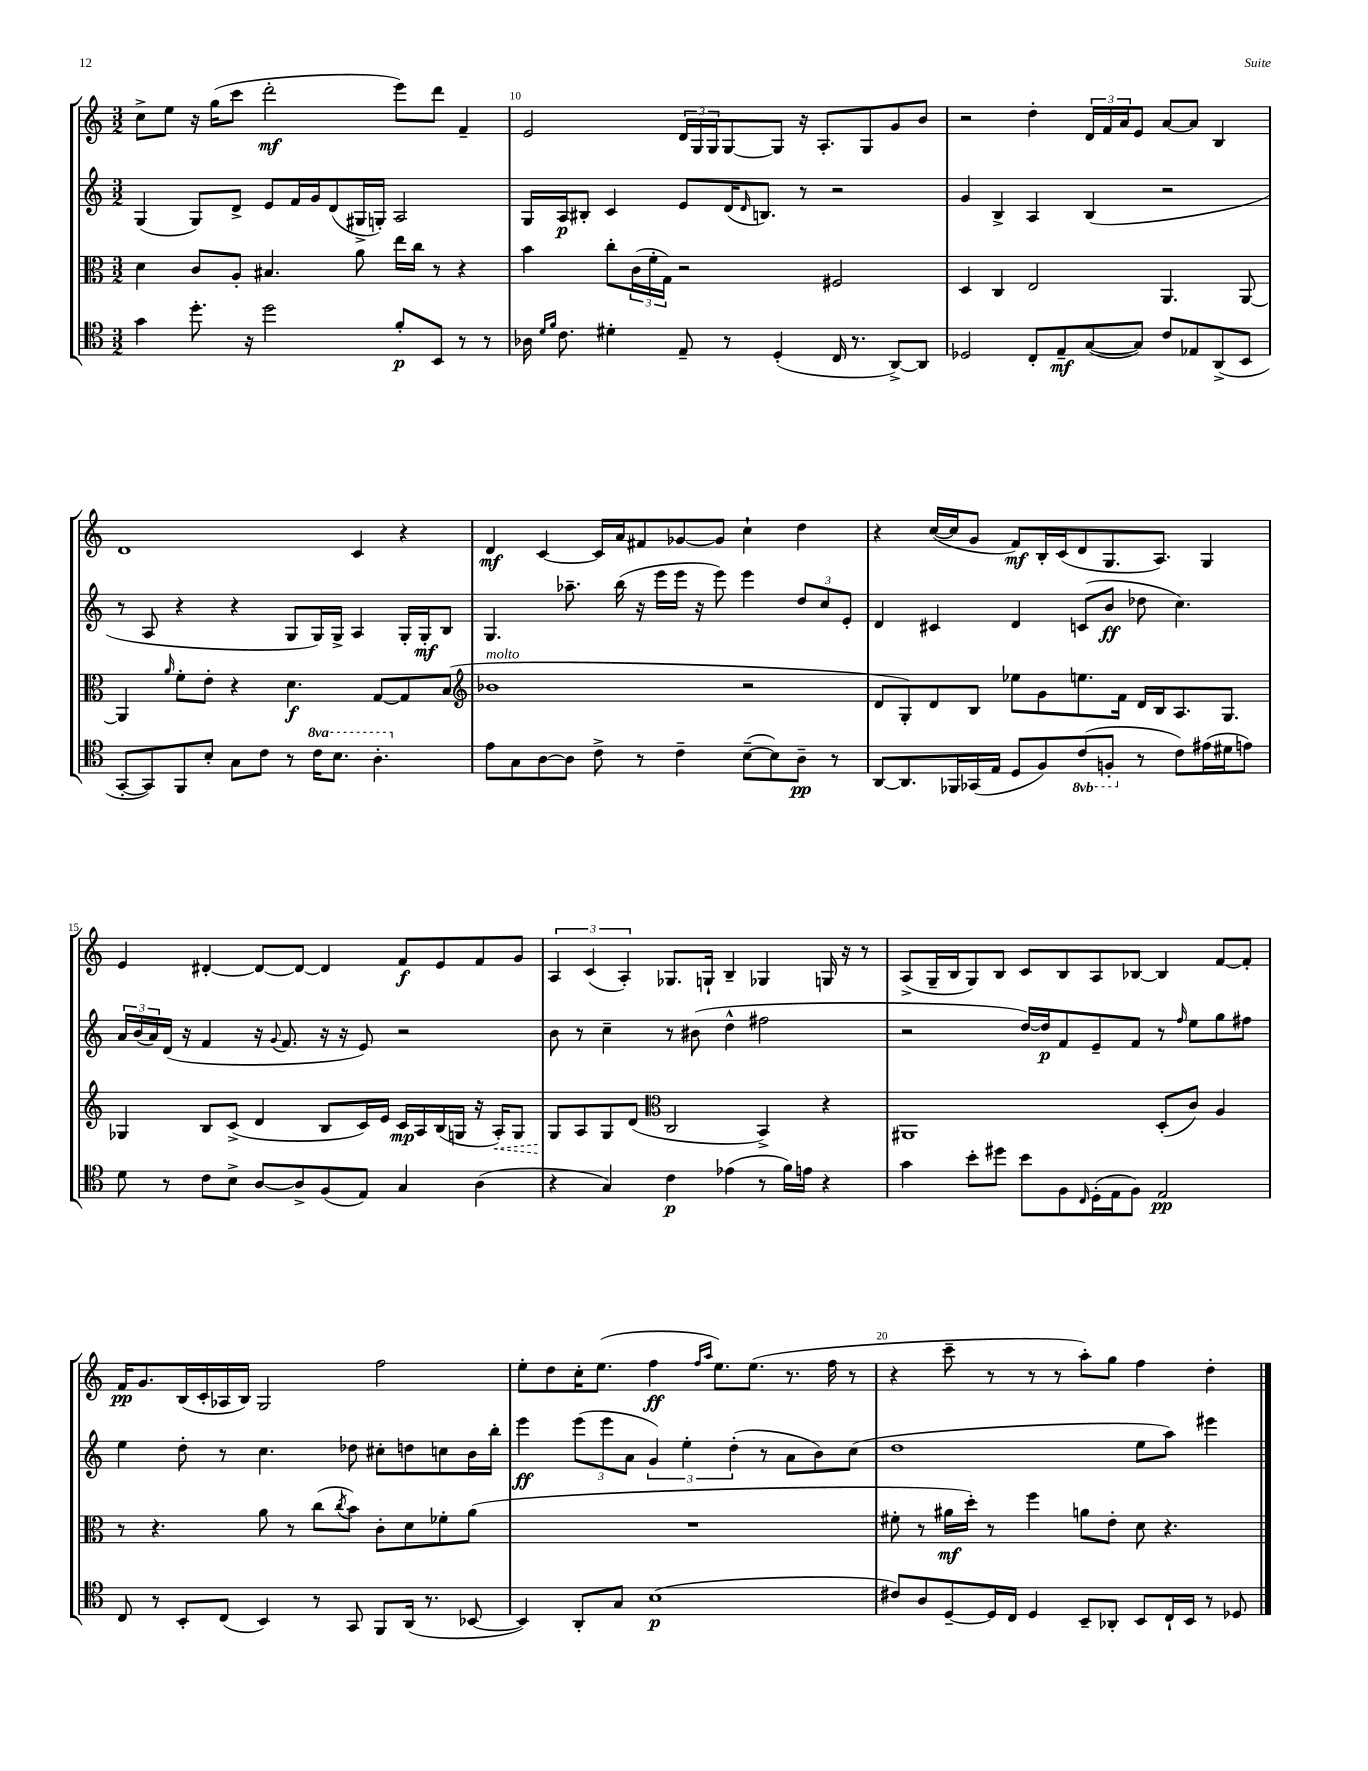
<<
\new StaffGroup <<
\new Staff = "s0" {
    \clef treble \key c \major \numericTimeSignature \time 3/2
    c''8-> e''8 r16 g''16( c'''8 d'''2-.\mf e'''8) d'''8 f'4-- |
    e'2 \tuplet 3/2 { d'16 g16 g16 } g8~ g8 r16 a8.-. g8 g'8 b'8 |
    r2 d''4-. \tuplet 3/2 { d'16 f'16 a'16 } e'8 a'8~ a'8 b4 |
    d'1 c'4 r4 |
    d'4\mf c'4~ c'16 a'16 fis'8 ges'8~ ges'8 c''4-! d''4 |
    r4 c''16~( c''16 g'8 f'8\mf) b16-. c'16( d'8 g8. a8.) g4 |
    e'4 dis'4~-. dis'8~ dis'8~ dis'4 f'8\f e'8 f'8 g'8 |
    \tuplet 3/2 { a4 c'4( a4-.) } ges8. g16-! b4-- ges4 g16 r16 r8 |
    a8->( g16-- b16 g8) b8 c'8 b8 a8 bes8~ bes4 f'8~ f'8-. |
    f'16\pp g'8. b16( c'16-. aes16 b16) g2 f''2 |
    e''8-. d''8 c''16-. e''8.( f''4\ff \grace { f''16 a''16 } e''8.) e''8.( r8. f''16 r8 |
    r4 c'''8-- r8 r8 r8 a''8-.) g''8 f''4 d''4-. \bar "|." |
}
\new Staff = "s1" {
    \clef treble \key c \major \numericTimeSignature \time 3/2
    g4( g8) d'8-> e'8 f'16 g'16 d'8( gis16-> g16-.) a2 |
    g16 a16\p bis8-. c'4 e'8 d'16( \grace { d'16 } b8.) r8 r2 |
    g'4 b4-> a4 b4( r2 |
    r8 a8 r4 r4 g8 g16) g16-> a4 g16-. g16-.\mf b8 |
    g4. aes''8.-- b''16( r16 e'''16 e'''16 r16 e'''8) e'''4 \tuplet 3/2 { d''8 c''8 e'8-. } |
    d'4 cis'4 d'4 c'8( b'8\ff des''8 c''4.) |
    \tuplet 3/2 { a'16 b'16( a'16) } d'16( r16 f'4 r16 \appoggiatura { g'8 } f'8. r16 r16 e'8) r2 |
    b'8 r8 c''4-- r8 bis'8( d''4-^ fis''2 |
    r2 d''16~) d''16\p f'8 e'8-- f'8 r8 \grace { f''16 } e''8 g''8 fis''8 |
    e''4 d''8-. r8 c''4. des''8 cis''8-. d''8 c''8 b'16 b''16-. |
    e'''4\ff \tuplet 3/2 { e'''8( e'''8 a'8 } \tuplet 3/2 { g'4) e''4-. d''4-.( } r8 a'8 b'8) c''8( |
    d''1 e''8 a''8) eis'''4 \bar "|." |
}
\new Staff = "s2" {
    \clef alto \key c \major \numericTimeSignature \time 3/2
    d'4 c'8 a8-. bis4. a'8 e''16 c''16 r8 r4 |
    b'4 c''8-. \tuplet 3/2 { c'16( f'16-. g16) } r2 fis2 |
    d4 c4 e2 a,4. a,8~ |
    a,4 \grace { a'16 } f'8-. e'8-. r4 d'4.\f g8~ g8 b8( |
    \clef treble bes'1^\markup { \italic "molto" } r2 |
    d'8 g8-.) d'8 b8 ees''8 g'8 e''8. f'16 d'16 b16 a8. g8. |
    ges4 b8 c'8->( d'4 b8 c'16) e'16 c'16\mp a16 b16( g16 r16 \once \override Hairpin.style = #'dashed-line a16-.\<) g8 |
    g8\! a8 g8 d'8( \clef alto c2 b,4->) r4 |
    ais,1 d8-.( c'8) a4 |
    r8 r4. a'8 r8 c''8( \acciaccatura { c''8 } b'8) c'8-. d'8 fes'8-. a'8( |
    R1. |
    fis'8-. r8 ais'16\mf d''16-.) r8 f''4 a'8 e'8-. d'8 r4. \bar "|." |
}
\new Staff = "s3" {
    \clef tenor \key c \major \numericTimeSignature \time 3/2 \set Staff.ottavationMarkups = #ottavation-simple-ordinals
    g'4 d''8.-. r16 d''2 f'8-.\p b,8 r8 r8 |
    aes16 \grace { d'16 f'16 } c'8. dis'4-. e8-- r8 d4-.( c16 r8. a,8~->) a,8 |
    des2 c8-. e8--\mf g8~( g8) c'8 ees8 a,8->( b,8 |
    g,8~-. g,8) f,8 b8-. g8 c'8 r8 \ottava #1 c''16 b'8. a'4.-. \ottava #0 |
    e'8 g8 a8~ a8 c'8-> r8 c'4-- b8~--( b8) a8--\pp r8 |
    a,8~ a,8. fes,16 ges,16( e16 d8 f8) \ottava #-1 c8( f,8-. \ottava #0 r8 c'8) eis'16( dis'16 e'8) |
    d'8 r8 c'8 b8-> a8~ a8-> f8( e8) g4 a4( |
    r4 g4) c'4\p ees'4( r8 f'16) e'16 r4 |
    g'4 b'8-. dis''8 b'8 f8 \grace { c16 } d16-.( e16 f8) e2\pp |
    c8 r8 b,8-. c8( b,4) r8 g,8 f,8 a,16( r8. bes,8~ |
    bes,4) a,8-. g8 b1\p( |
    cis'8) a8 d8~-- d16 c16 d4 b,8-- aes,8-. b,8 c16-! b,16 r8 des8 \bar "|." |
}
>>
>>
\layout { \context { \Score currentBarNumber = #9 \override BarNumber.break-visibility = ##(#f #t #t) barNumberVisibility = #(every-nth-bar-number-visible 5) } }
